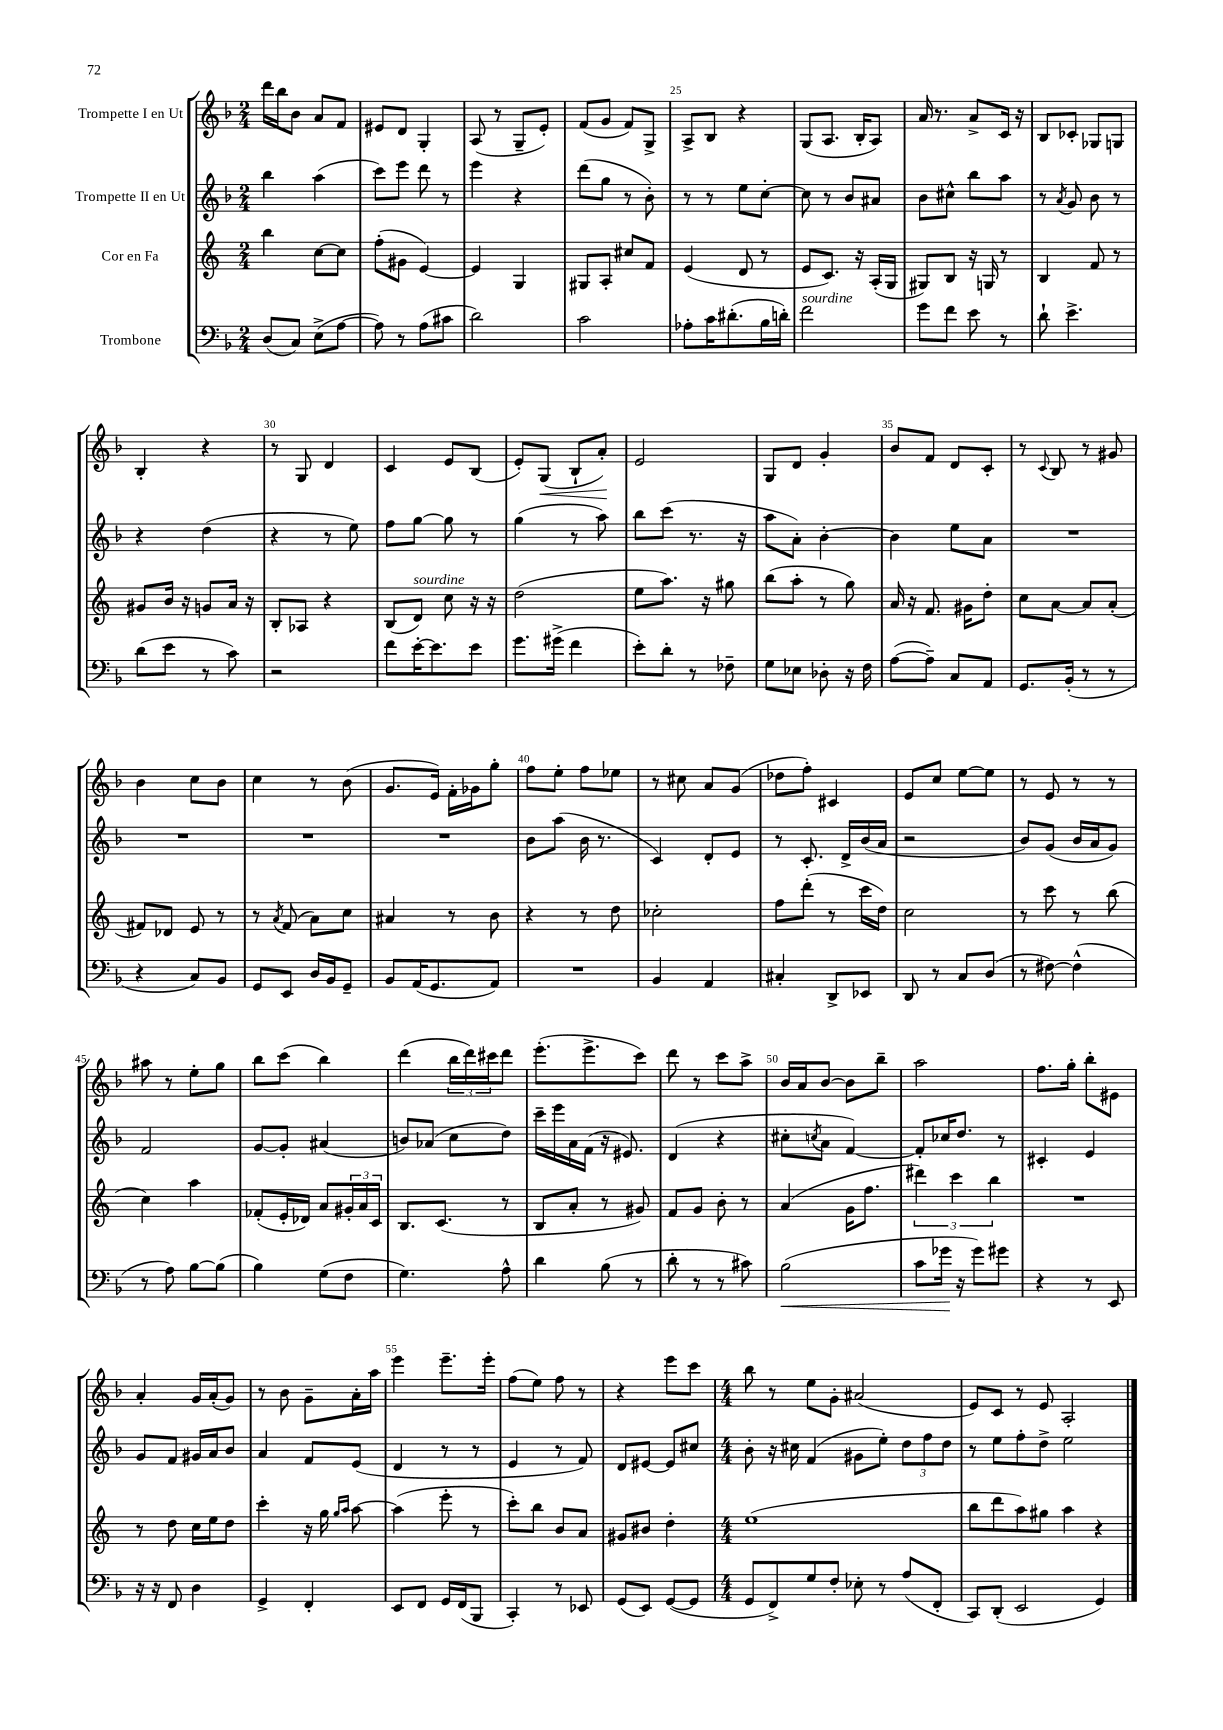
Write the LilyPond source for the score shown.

<<
\new StaffGroup <<
\new Staff = "s0" \with { instrumentName = "Trompette I en Ut" } {
    \clef treble \key f \major \numericTimeSignature \time 2/4
    d'''16 bes''16 bes'8 a'8 f'8 |
    eis'8 d'8 g4-. |
    a8( r8 g8-- e'8-.) |
    f'8( g'8 f'8) g8-> |
    a8-> bes8 r4 |
    g8( a8. bes16-. a8) |
    a'16 r8. a'8-> c'16 r16 |
    bes8 ces'8-. ges8 g8 |
    bes4-. r4 |
    r8 g8 d'4 |
    c'4 e'8 bes8( |
    e'8-.) g8\<( bes8-! a'8-.\!) |
    e'2 |
    g8 d'8 g'4-. |
    bes'8 f'8 d'8 c'8-. |
    r8 \appoggiatura { c'8 } bes8 r8 gis'8 |
    bes'4 c''8 bes'8 |
    c''4 r8 bes'8( |
    g'8. e'16) f'16-. ges'16 g''8-. |
    f''8 e''8-. f''8 ees''8 |
    r8 cis''8 a'8 g'8( |
    des''8 f''8-.) cis'4 |
    e'8 c''8 e''8~ e''8 |
    r8 e'8 r8 r8 |
    ais''8 r8 e''8-. g''8 |
    bes''8 c'''8( bes''4) |
    d'''4( \tuplet 3/2 { bes''16 d'''16) cis'''16 } d'''8 |
    e'''8.-.( e'''8.-> c'''8) |
    d'''8 r8 c'''8 a''8-> |
    bes'16 a'16 bes'8~ bes'8 bes''8-- |
    a''2 |
    f''8. g''16-. bes''8-. eis'8 |
    a'4-. g'16 a'16-.( g'8) |
    r8 bes'8 g'8-- a'16-. a''16 |
    e'''4 e'''8.-- e'''16-. |
    f''8( e''8) f''8 r8 |
    r4 e'''8 c'''8 |
    \numericTimeSignature \time 4/4 bes''8 r8 e''8 g'8-. ais'2( |
    e'8) c'8 r8 e'8 a2-. \bar "|." |
}
\new Staff = "s1" \with { instrumentName = "Trompette II en Ut" } {
    \clef treble \key f \major \numericTimeSignature \time 2/4
    bes''4 a''4( |
    c'''8) e'''8 d'''8 r8 |
    e'''4 r4 |
    d'''8( g''8 r8 bes'8-.) |
    r8 r8 e''8 c''8~-. |
    c''8 r8 bes'8 ais'8 |
    bes'8 cis''8-^ bes''8 a''8 |
    r8 \acciaccatura { a'8 } g'8 bes'8 r8 |
    r4 d''4( |
    r4 r8 e''8) |
    f''8 g''8~ g''8 r8 |
    g''4( r8 a''8) |
    bes''8 c'''8( r8. r16 |
    a''8 a'8-.) bes'4~-. |
    bes'4 e''8 a'8 |
    R2 |
    R2 |
    R2 |
    R2 |
    bes'8 a''8( bes'16 r8. |
    c'4) d'8-. e'8 |
    r8 c'8.-. d'16-> bes'16( a'16 |
    r2 |
    bes'8) g'8( bes'16 a'16 g'8) |
    f'2 |
    g'8~ g'8-. ais'4( |
    b'8) aes'8( c''8 d''8) |
    c'''16-- e'''16 a'16 f'16( r16 eis'8.) |
    d'4( r4 |
    cis''8-. \acciaccatura { c''8 } a'8 f'4~) |
    f'8-. ces''16 d''8. r8 |
    cis'4-. e'4 |
    g'8 f'8 gis'16 a'16 bes'8 |
    a'4 f'8 e'8( |
    d'4 r8 r8 |
    e'4 r8 f'8) |
    d'8 eis'8~ eis'8 cis''8 |
    \numericTimeSignature \time 4/4 bes'8-. r16 cis''16 f'4( gis'8 e''8-.) \tuplet 3/2 { d''8 f''8 d''8 } |
    r8 e''8 f''8-. d''8-> e''2 \bar "|." |
}
\new Staff = "s2" \with { instrumentName = "Cor en Fa" } {
    \clef treble \key c \major \numericTimeSignature \time 2/4
    b''4 c''8~ c''8 |
    f''8-.( gis'8 e'4~) |
    e'4 g4 |
    gis8 a8-. cis''8 f'8 |
    e'4( d'8 r8 |
    e'8 c'8.) r16 a16-.( g16 |
    gis8) b8 r16 g16 r8 |
    b4 f'8 r8 |
    gis'8 b'16 r16 g'8 a'16 r16 |
    b8-. aes8 r4 |
    b8( d'8^\markup { \italic "sourdine" }) c''8 r16 r16 |
    d''2( |
    e''8 a''8.) r16 gis''8 |
    b''8( a''8-. r8 g''8) |
    a'16 r16 f'8. gis'16 d''8-. |
    c''8 a'8~ a'8 a'8-.( |
    fis'8) des'8 e'8 r8 |
    r8 \acciaccatura { a'8 } f'8( a'8) c''8 |
    ais'4 r8 b'8 |
    r4 r8 d''8 |
    ces''2-. |
    f''8 d'''8-.( r8 c'''16 d''16) |
    c''2 |
    r8 c'''8 r8 b''8( |
    c''4) a''4 |
    fes'8-.( e'16-. des'16) a'8 \tuplet 3/2 { gis'16-. a'16 c'16 } |
    b8. c'8.( r8 |
    b8 a'8-. r8 gis'8) |
    f'8 g'8 b'8-. r8 |
    a'4( g'16 f''8. |
    \tuplet 3/2 { dis'''4) c'''4 b''4 } |
    R2 |
    r8 d''8 c''16 e''16 d''8 |
    c'''4-. r16 g''16 \grace { g''16 a''16 } a''8~ |
    a''4( e'''8-. r8 |
    c'''8-.) b''8 b'8 a'8 |
    gis'8 bis'8 d''4-. |
    \numericTimeSignature \time 4/4 e''1( |
    b''8 d'''8 a''8) gis''8 a''4 r4 \bar "|." |
}
\new Staff = "s3" \with { instrumentName = "Trombone" } {
    \clef bass \key f \major \numericTimeSignature \time 2/4
    d8( c8) e8->( a8~ |
    a8) r8 a8( cis'8 |
    d'2) |
    c'2 |
    aes8-. c'16 dis'8.-.( bes16 d'16-.) |
    f'2^\markup { \italic "sourdine" } |
    g'8 f'8 e'8 r8 |
    d'8-! e'4.-> |
    d'8( e'8 r8 c'8) |
    r2 |
    f'8 e'16~-. e'8. e'8 |
    g'8. gis'16->( f'4 |
    e'8-.) d'8-. r8 fes8-- |
    g8 ees8 des8-. r16 f16 |
    a8~( a8--) c8 a,8 |
    g,8. bes,16-.( r8 r8 |
    r4 c8) bes,8 |
    g,8 e,8 d16 bes,16 g,8-- |
    bes,8 a,16( g,8. a,8) |
    R2 |
    bes,4 a,4 |
    cis4-. d,8-> ees,8 |
    d,8 r8 c8 d8( |
    r8 fis8~) fis4-^( |
    r8 a8) bes8~ bes8( |
    bes4) g8( f8 |
    g4.) a8-^ |
    d'4 bes8( r8 |
    d'8-. r8 r8 cis'8) |
    bes2\<( |
    c'8 ges'16\! r16 ges'8) gis'8 |
    r4 r8 e,8 |
    r16 r16 f,8 d4 |
    g,4-> f,4-. |
    e,8 f,8 g,16 f,16( bes,,8 |
    c,4-.) r8 ees,8 |
    g,8( e,8) g,8~( g,8 |
    \numericTimeSignature \time 4/4 g,8 f,8->) g8 f8-. ees8-. r8 a8( f,8-. |
    c,8) d,8-.( e,2 g,4) \bar "|." |
}
>>
>>
\layout { \context { \Score currentBarNumber = #21 \override BarNumber.break-visibility = ##(#f #t #t) barNumberVisibility = #(every-nth-bar-number-visible 5) } }
